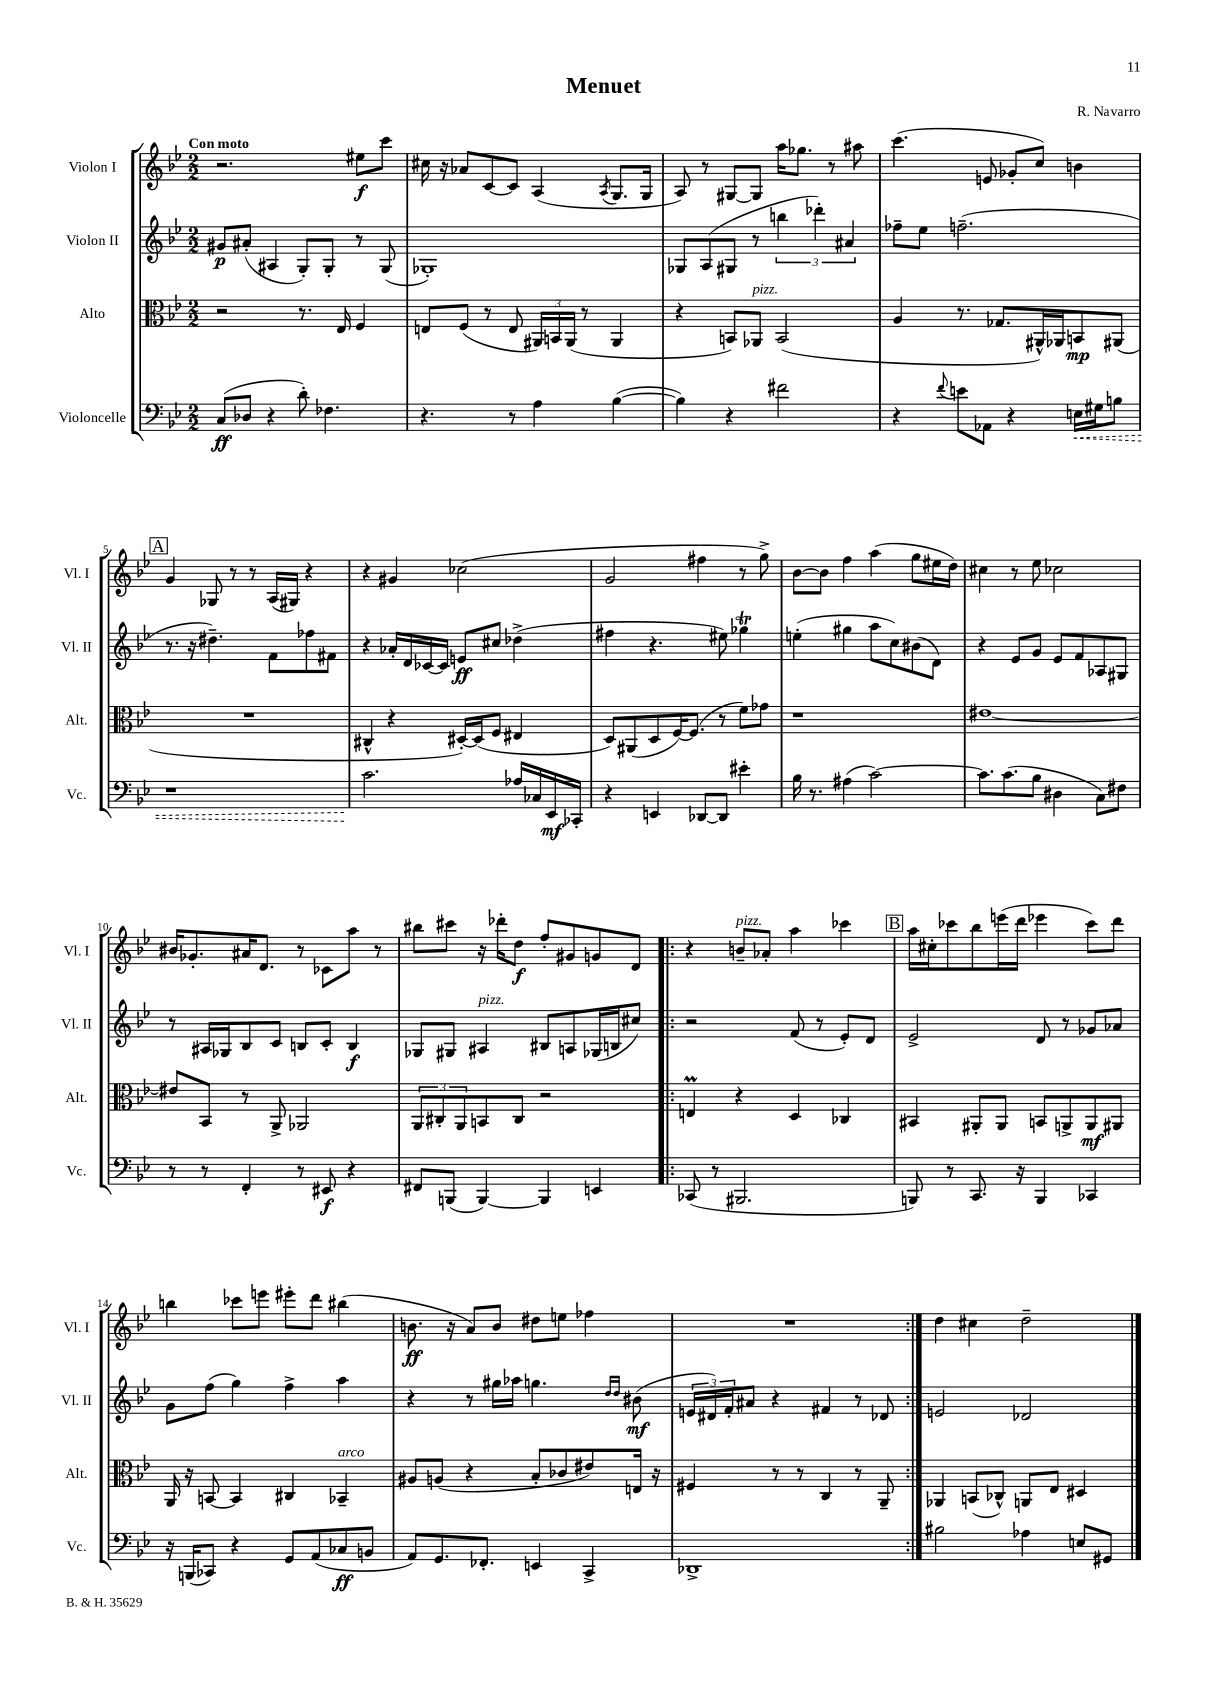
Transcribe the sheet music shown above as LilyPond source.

\header { title = "Menuet" composer = "R. Navarro" }
<<
\new StaffGroup <<
\new Staff = "s0" \with { instrumentName = "Violon I" shortInstrumentName = "Vl. I" } {
    \clef treble \key bes \major \numericTimeSignature \time 2/2 \tempo "Con moto"
    r2. eis''8\f c'''8 |
    cis''16 r16 aes'8 c'8~ c'8 a4( \acciaccatura { a8 } g8. g16 |
    a8) r8 gis8~ gis8 a''16 ges''8. r8 ais''8 |
    c'''4.( e'8 ges'8-. c''8) b'4 |
    \mark \markup { \box "A" } g'4 ges8 r8 r8 a16( gis16) r4 |
    r4 gis'4 ces''2( |
    g'2 fis''4 r8 g''8->) |
    bes'8~ bes'8 f''4 a''4( g''8 eis''16 d''16) |
    cis''4 r8 ees''8 ces''2 |
    bis'16 ges'8.-. ais'16 d'8. r8 ces'8 a''8 r8 |
    bis''8 cis'''8 r16 des'''16-. d''8\f f''8-. gis'8 g'8 d'8 |
    \repeat volta 2 { r4 b'8--^\markup { \italic "pizz." } aes'8-. a''4 ces'''4 |
    \mark \markup { \box "B" } a''16 cis''16-. ces'''8 bes''8 e'''16( d'''16 ees'''4 ces'''8) d'''8 |
    b''4 ces'''8 e'''8 eis'''8-. d'''8 bis''4( |
    b'8.\ff r16 a'8) b'8 dis''8 e''8 fes''4 |
    R1 | }
    d''4 cis''4 d''2-- \bar "|." |
}
\new Staff = "s1" \with { instrumentName = "Violon II" shortInstrumentName = "Vl. II" } {
    \clef treble \key bes \major \numericTimeSignature \time 2/2
    gis'8\p ais'8-.( ais4 g8-.) g8-. r8 g8( |
    ges1-.) |
    ges8 a8( gis8 r8 \tuplet 3/2 { b''4 des'''4-.) ais'4 } |
    fes''8-- ees''8 f''2.--( |
    \mark \markup { \box "A" } r8. r16 dis''4.--) f'8 fes''8 fis'8 |
    r4 aes'16-. d'16 ces'16~ ces'16 e'8\ff cis''8 des''4->( |
    fis''4 r4. eis''8) ges''4\trill |
    e''4-.( gis''4 a''8 c''8) bis'8( d'8) |
    r4 ees'8 g'8 ees'8 f'8 aes8 gis8 |
    r8 ais16 ges16 bes8 c'8 b8 c'8-. b4\f |
    ges8 gis8 ais4^\markup { \italic "pizz." } bis8 a8 ges16( b16 cis''8) |
    \repeat volta 2 { r2 f'8( r8 ees'8-.) d'8 |
    \mark \markup { \box "B" } ees'2-> d'8 r8 ges'8 aes'8 |
    g'8 f''8( g''4) f''4-> a''4 |
    r4 r8 gis''16 aes''16 g''4. \grace { d''16 d''16 } bis'8\mf( |
    \tuplet 3/2 { e'16 dis'16) f'16-. } ais'8 r4 fis'4 r8 des'8 | }
    e'2 des'2 \bar "|." |
}
\new Staff = "s2" \with { instrumentName = "Alto" shortInstrumentName = "Alt." } {
    \clef alto \key bes \major \numericTimeSignature \time 2/2
    r2 r8. ees16 f4 |
    e8 f8( r8 e8 \tuplet 3/2 { ais,16) b,16 ais,16( } r8 ais,4 |
    r4 b,8) aes,8^\markup { \italic "pizz." } b,2( |
    a4 r8. ges8. ais,16-^) aes,16 b,8\mp ais,8( |
    \mark \markup { \box "A" } R1 |
    cis4-^ r4 dis16~-.) dis16( f8 eis4 |
    d8) ais,8( d8 f16~) f8.( r8 f'8) ges'8 |
    r1 |
    eis'1~ |
    eis'8 bes,8 r8 a,8-> aes,2 |
    \tuplet 3/2 { a,8 cis8-. a,8 } b,8 cis8 r2 |
    \repeat volta 2 { e4\prall r4 d4 ces4 |
    \mark \markup { \box "B" } bis,4 ais,8-. ais,8 b,8 a,8-> a,8\mf ais,8 |
    a,16 r16 b,8~ b,4 cis4 bes,4--^\markup { \italic "arco" } |
    ais8 a8( r4 bes8-. ces'8 eis'8) e16 r16 |
    fis4 r8 r8 c4 r8 a,8-- | }
    aes,4 b,8( ces8-^) a,8 ees8 dis4 \bar "|." |
}
\new Staff = "s3" \with { instrumentName = "Violoncelle" shortInstrumentName = "Vc." } {
    \clef bass \key bes \major \numericTimeSignature \time 2/2
    c8\ff( des8 r4 d'8-.) fes4. |
    r4. r8 a4 bes4~( |
    bes4) r4 fis'2 |
    r4 \appoggiatura { f'8 } e'8 aes,8 r4 \once \override Hairpin.style = #'dashed-line e16\< gis16 b8 |
    \mark \markup { \box "A" } r1 |
    c'2.\! aes16 ces16 ees,16\mf ces,16-. |
    r4 e,4 des,8~ des,8 eis'4-. |
    bes16 r8. ais4( c'2~) |
    c'8. c'8.( bes8 dis4 c8) fis8 |
    r8 r8 f,4-. r8 eis,8\f r4 |
    fis,8 b,,8( b,,4~) b,,4 e,4 |
    \repeat volta 2 { ces,8( r8 bis,,2. |
    \mark \markup { \box "B" } b,,8) r8 c,8. r16 b,,4 ces,4 |
    r16 b,,16( ces,8) r4 g,8 a,8( ces8\ff b,8 |
    a,8) g,8. fes,8.-. e,4 c,4-> |
    des,1-> | }
    bis2 aes4 e8 gis,8 \bar "|." |
}
>>
>>
